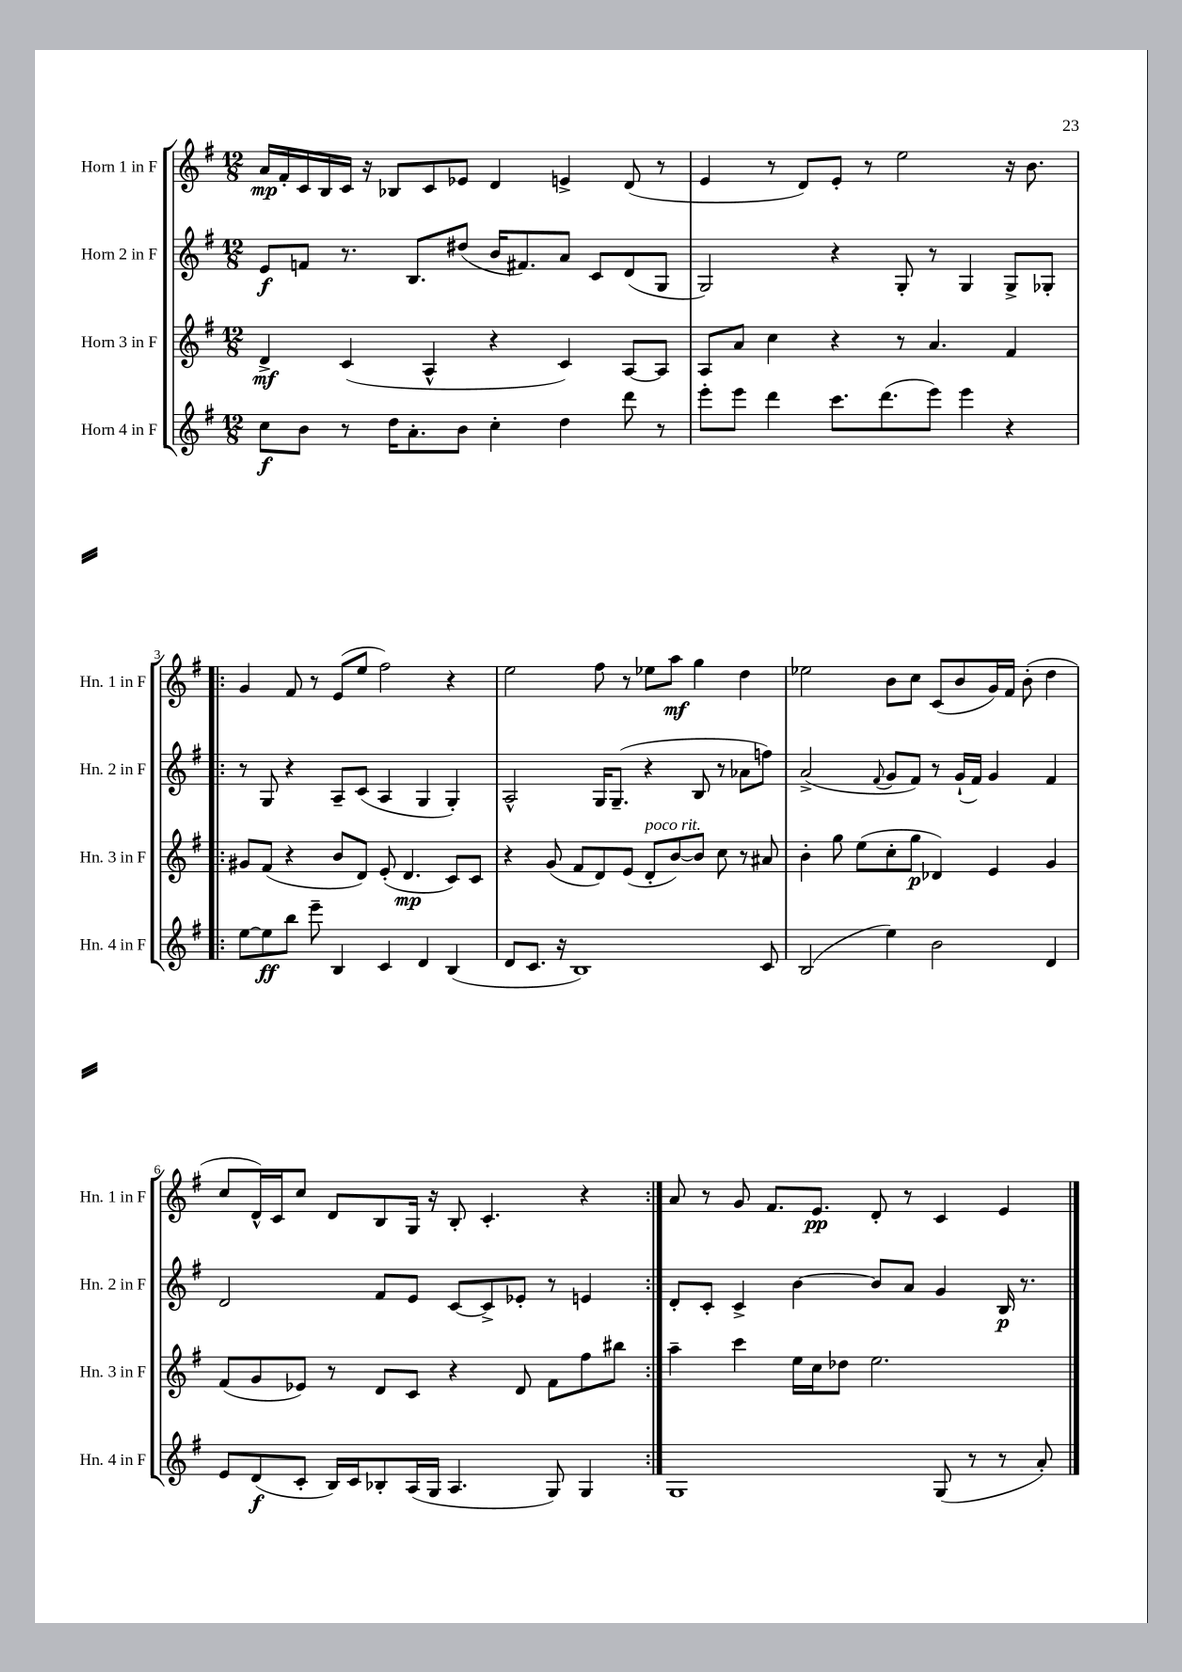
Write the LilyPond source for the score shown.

<<
\new StaffGroup <<
\new Staff = "s0" \with { instrumentName = "Horn 1 in F" shortInstrumentName = "Hn. 1 in F" } {
    \clef treble \key g \major \numericTimeSignature \time 12/8
    a'16\mp fis'16-. c'16 b16 c'16 r16 bes8 c'8 ees'8 d'4 e'4-> d'8( r8 |
    e'4 r8 d'8) e'8-. r8 e''2 r16 b'8. |
    \repeat volta 2 { g'4 fis'8 r8 e'8( e''8 fis''2) r4 |
    e''2 fis''8 r8 ees''8 a''8\mf g''4 d''4 |
    ees''2 b'8 c''8 c'8( b'8 g'16) fis'16 b'8-.( d''4 |
    c''8 d'16-^) c'16 c''8 d'8 b8 g16 r16 b8-. c'4.-. r4 | }
    a'8 r8 g'8 fis'8. e'8.\pp d'8-. r8 c'4 e'4 \bar "|." |
}
\new Staff = "s1" \with { instrumentName = "Horn 2 in F" shortInstrumentName = "Hn. 2 in F" } {
    \clef treble \key g \major \numericTimeSignature \time 12/8
    e'8\f f'8 r8. b8. dis''8( b'16 fis'8.) a'8 c'8 d'8( g8 |
    g2) r4 g8-. r8 g4 g8-> ges8-. |
    \repeat volta 2 { r8 g8 r4 a8-- c'8( a4 g4 g4-.) |
    a2-^ g16 g8.--( r4 b8 r8 aes'8 f''8) |
    a'2->( \appoggiatura { fis'8 } g'8 fis'8) r8 g'16-!( fis'16) g'4 fis'4 |
    d'2 fis'8 e'8 c'8~ c'8-> ees'8-. r8 e'4 | }
    d'8-. c'8-. c'4-> b'4~ b'8 a'8 g'4 b16\p r8. \bar "|." |
}
\new Staff = "s2" \with { instrumentName = "Horn 3 in F" shortInstrumentName = "Hn. 3 in F" } {
    \clef treble \key g \major \numericTimeSignature \time 12/8
    d'4->\mf c'4( a4-^ r4 c'4) a8~ a8 |
    a8 a'8 c''4 r4 r8 a'4. fis'4 |
    \repeat volta 2 { gis'8 fis'8( r4 b'8 d'8) e'8-.( d'4.\mp c'8) c'8 |
    r4 g'8( fis'8 d'8) e'8( d'8-.^\markup { \italic "poco rit." } b'8~) b'8 c''8 r8 ais'8 |
    b'4-. g''8 e''8( c''8-. g''8\p des'4) e'4 g'4 |
    fis'8( g'8 ees'8) r8 d'8 c'8 r4 d'8 fis'8 fis''8 bis''8 | }
    a''4-- c'''4 e''16 c''16 des''8 e''2. \bar "|." |
}
\new Staff = "s3" \with { instrumentName = "Horn 4 in F" shortInstrumentName = "Hn. 4 in F" } {
    \clef treble \key g \major \numericTimeSignature \time 12/8
    c''8\f b'8 r8 d''16 a'8.-. b'8 c''4-. d''4 d'''8 r8 |
    e'''8-. e'''8 d'''4 c'''8. d'''8.( e'''8) e'''4 r4 |
    \repeat volta 2 { e''8~ e''8\ff b''8 e'''8-- b4 c'4 d'4 b4( |
    d'8 c'8. r16 b1) c'8 |
    b2( e''4) b'2 d'4 |
    e'8 d'8\f( c'8-. b16) c'16 bes8-. a16( g16 a4. g8) g4 | }
    g1 g8( r8 r8 a'8-.) \bar "|." |
}
>>
>>
